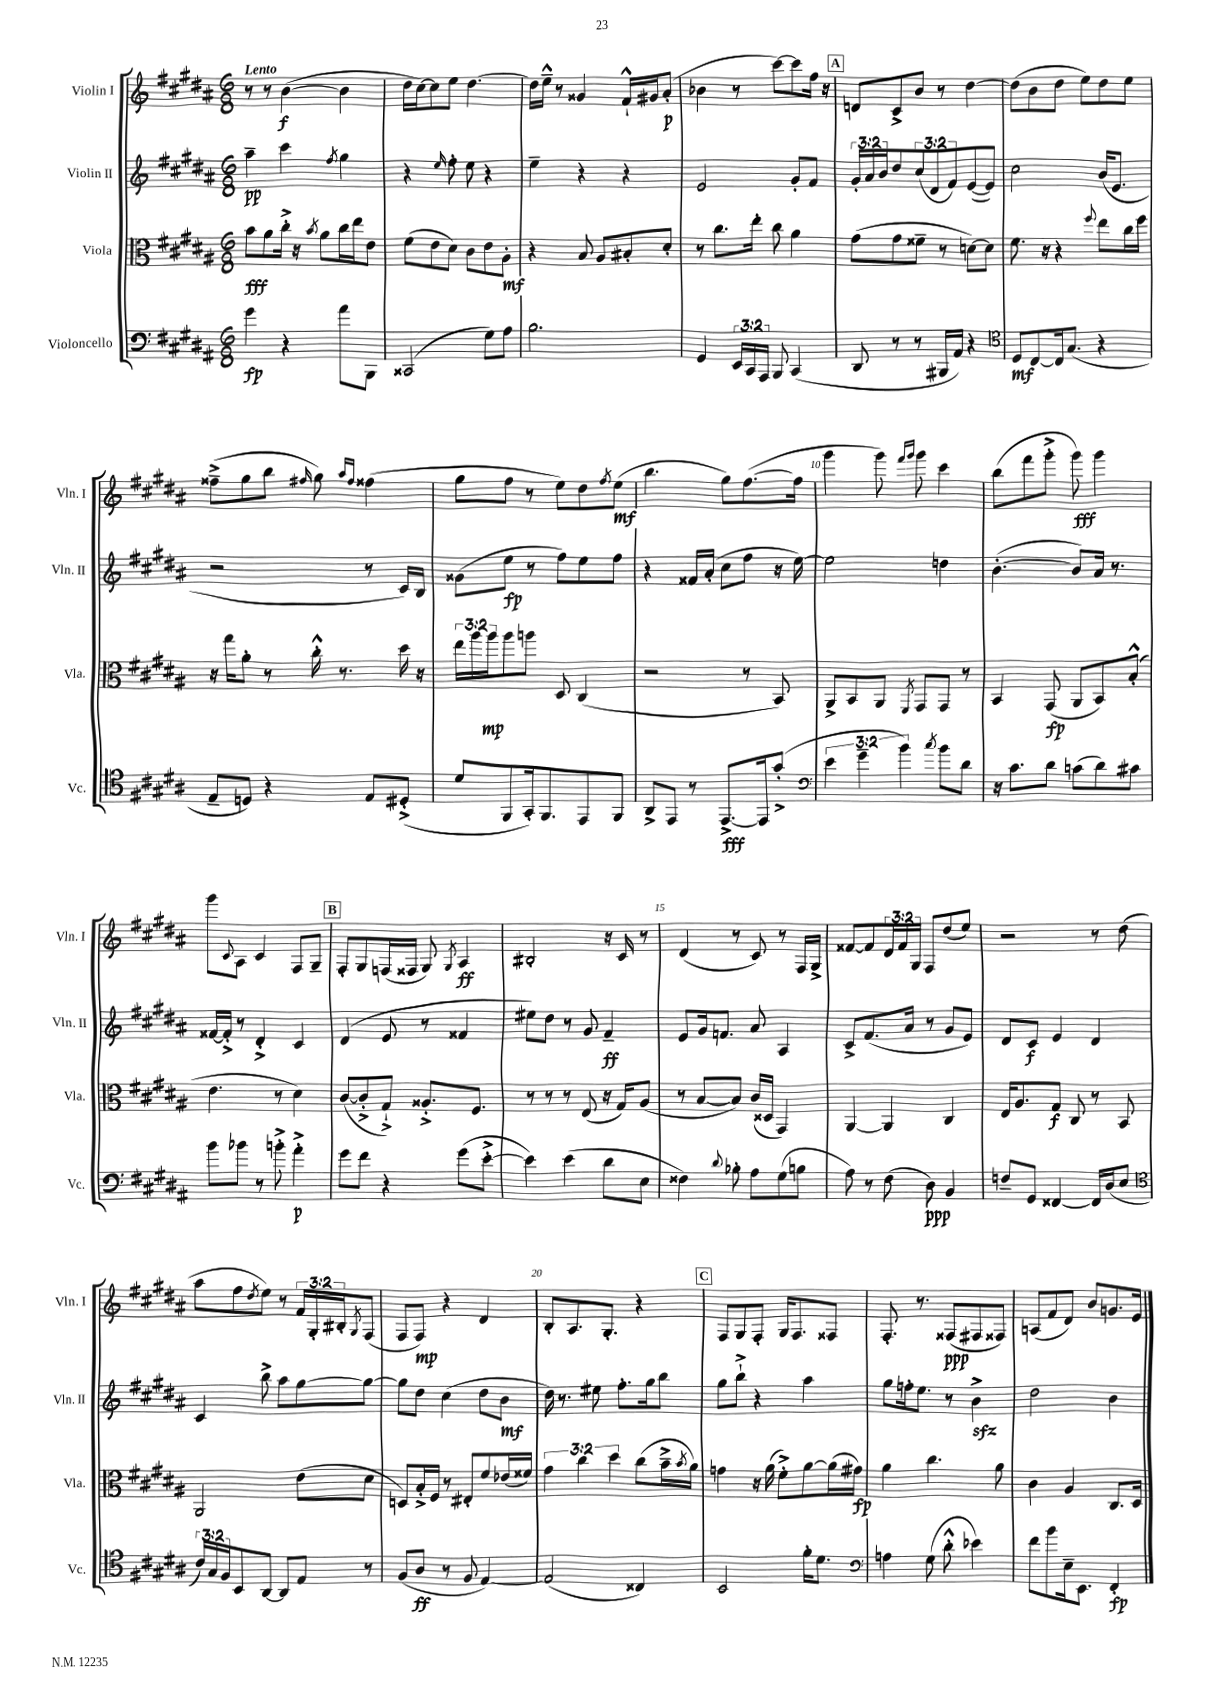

**kern	**kern	**kern	**kern
*staff4	*staff3	*staff2	*staff1
*clefF4	*clefC3	*clefG2	*clefG2
*k[f#c#g#d#a#]	*k[f#c#g#d#a#]	*k[f#c#g#d#a#]	*k[f#c#g#d#a#]
*M6/8	*M6/8	*M6/8	*M6/8
4g#	8b	4aa#~	8r
.	8a#	.	8r
4r	16cc#'^	4ccc#	([4b
.	16r	.	.
.	8qb	.	.
.	8a#	.	.
.	.	8qff#	.
8a#	16cc#	4gg#	4b]
.	16ee	.	.
8BBB	8e	.	.
=	=	=	=
(2CC##	(8f#	4r	16dd#
.	.	.	[16cc#)
.	8e	.	8cc#]
.	.	16qqee	.
.	8d#)	8ff#'	8ee
.	8c#	8ee	[4.dd#
8G#)	8e	4r	.
8A#	8A#'	.	.
=	=	=	=
2.B	4r	4ee~	16dd#]
.	.	.	16ee~^^
.	.	.	8r
.	8B	4r	4g##
.	8A#	.	.
.	8B#'	4r	16f#`^^
.	.	.	16g#
.	8d#'	.	(8a#'
=	=	=	=
4GG#	8r	2e	4b-
.	8.cc#	.	.
24EE	.	.	8r
24CC#	.	.	.
.	16ee'	.	.
24AAA#	.	.	.
8BBB	8cc#	.	[8ccc#)
(4CC#	4a#	8g#'	8ccc#]
.	.	8f#	16ff#
.	.	.	16r
=	=	=	=
8DD#	(8g#	24g#'	8d
.	.	24a#	.
.	.	24b	.
8r	8g#	8dd#	8c#^
8r	8f##~	(12cc#	8b
.	.	12d#	.
16BBB#	8r	.	8r
.	.	12f#)	.
16AA#)	.	.	.
4r	[8d)	([8e	[4dd#
.	8d]	8e])	.
=	=	=	=
*clefC4	*	*	*
8D#	8.f#	2cc#	(8dd#]
[8C#	.	.	8b
.	16r	.	.
16C#]	4r	.	8dd#
(8.G#	.	.	.
.	.	.	8ee)
.	8qqff#	.	.
4r	8ee	(16b	8dd#
.	.	8.e	.
.	16cc#	.	8ee
.	16ff#	.	.
=	=	=	=
8E~	16r	2r	(8ff##~^
.	16gg#	.	.
8D)	8a#'	.	8gg#
4r	8r	.	8bb
.	.	.	16qqff#
.	16cc#'^^	.	8gg#)
.	8.r	.	.
.	.	.	16qqaa#
.	.	.	16qqff#
8E	.	8r	(4ff##
(8D#'^	16dd#	16c#)	.
.	16r	16B	.
=	=	=	=
8d#	24ee	(8g##	8gg#
.	24aa#	.	.
.	24aa#	.	.
8FF#	8aa#	8ee	8ff#
16GG#')	8aa	8r	8r
8.FF#	.	.	.
.	8D#	8ff#)	8ee)
8EE	(4C#	8ee	8dd#
.	.	.	8qff#
8FF#	.	8ff#	(8ee
=	=	=	=
8AA#^	2r	4r	4.bb
8EE	.	.	.
8r	.	16f##	.
.	.	(16a#'	.
[8.EE^	.	8cc#	8gg#)
.	8r	8ff#	([8.ff#
16EE]	.	.	.
(8g#'^	8BB)	16r	.
.	.	[16ee)	16ff#]
=	=	=	=
*clefF4	*	*	*
6e	8AA#^	2ee]	4ggg#
.	8BB	.	.
6g#~	.	.	.
.	8AA#	.	8ggg#)
6b)	.	.	.
.	.	.	16qqfff#
.	8qFF#	.	16qqggg#
.	8GG#	.	8ggg#
8qcc#	.	.	.
8b	8GG#	4dd	4ccc#
8d#	8r	.	.
=	=	=	=
16r	4BB	([4.b'	(8bb
8.c#	.	.	.
.	.	.	8fff#
8d#	(8GG#	.	8ggg#'^
(8c	8AA#	8b])	8ggg#)
8d#)	8BB)	16a#	4ggg#
.	.	8.r	.
8c#	(8B'^^	.	.
=	=	=	=
8b	4.e	[16f##	8ggg#
.	.	16f##'^]	.
.	.	.	8qqc#
8b-	.	8r	8A#
8r	.	4d#'^	4c#
8b'^	8r	.	.
4a#'^	4d#)	4c#	8F#
.	.	.	8G#~
=	=	=	=
8g#	([8c#	(4d#	8F#'
8f#	8c#'^]	.	8G#
4r	8G#`^)	8e	(16F
.	.	.	16F##
.	8.A##'^	8r	8G#)
.	.	.	8qG#
(8g#	.	4f##	4A#
.	8.F#	.	.
[8e'^	.	.	.
=	=	=	=
4e])	8r	8ee#)	2B#'
.	8r	8dd#	.
(4e	8r	8r	.
.	(8E	8g#	.
8d#	16r	4f#~	16r
.	16G#)	.	16c#
8E	(8A#	.	8r
=	=	=	=
4F##)	8r	8e	(4d#
.	[8B	16g#	.
.	.	8.f	.
8qqd#	.	.	.
8B-'	8B])	.	8r
8A#	(16c#	8a#	8c#)
.	16D##	.	.
(8G#	4GG#)	4A#	8r
8B	.	.	16F#
.	.	.	16G#^
=	=	=	=
8A#)	[4AA#	8c#^	[8f##
8r	.	(8.f#	8f##]
(8F#	4AA#]	.	24d#
.	.	.	24f##
.	.	16a#	.
.	.	.	24G#
8D#)	.	8r	8F#
4BB	4C#	8g#	(8dd#
.	.	8e)	8ee)
=	=	=	=
8F~	16E	8d#	2r
.	8.A#	.	.
8GG#	.	8c#	.
[4FF##	8G#	4e	.
.	8C#	.	.
16FF##]	8r	4d#	8r
(16D#	.	.	.
8E	8BB	.	(8dd#
=	=	=	=
*clefC4	*	*	*
24c#)	2AA#	4c#	8aa#
24G#	.	.	.
24F#	.	.	.
8BB	.	.	8ff#
.	.	.	8qdd#
[8AA#	.	8bb^	8ee)
8AA#]	.	8aa#	8r
8E	(8e	[8gg#	24f#
.	.	.	24G#'
.	.	.	24B#'
.	.	.	8qG#
8r	8d#	8gg#_	(8F#
=	=	=	=
(8F#	8D)	8gg#]	8F#
8A#	16B'^	8dd#	8F#)
.	16F#	.	.
8r	8r	(4cc#	4r
8F#	8E#'	.	.
[4E)	8f#	8dd#	4d#
.	(16e-	8b	.
.	16f##)	.	.
=	=	=	=
(2E]	6g#	16dd#)	8B'
.	.	8.r	.
.	.	.	8.A#
.	6cc#	.	.
.	.	8ee#	.
.	.	.	8.G#'
.	6dd#	.	.
.	.	8.ff#'	.
4C##)	(8cc#	.	4r
.	.	16gg#	.
.	16b~^	8bb	.
.	8qb	.	.
.	16a#)	.	.
=	=	=	=
2BB	4g	8gg#	8F#
.	.	8bb`^	8G#
.	16r	4r	8F#'
.	(16a#	.	.
.	8f#'^)	.	16G#
.	.	.	8.F#
16f#'	[8a#	4aa#	.
8.d#	.	.	.
.	(16a#]	.	8F##
.	16g#)	.	.
=	=	=	=
*clefF4	*	*	*
4A	4a#	8gg#	8.F#'
.	.	16ff'	.
.	.	8.ee	8.r
(8G#	4.cc#	.	.
8d#'^^	.	8r	(8F##
4e-)	.	4b^	8F#
.	8a#	.	8F##)
=	=	=	=
8f#	4c#	2dd#	(8A
8b	.	.	8f#
16E~	4A#	.	8d#)
8.EE	.	.	.
.	.	.	8b
4FF#'	8.C#	4b	8.g
.	16D#	.	16e
==	==	==	==
*-	*-	*-	*-
